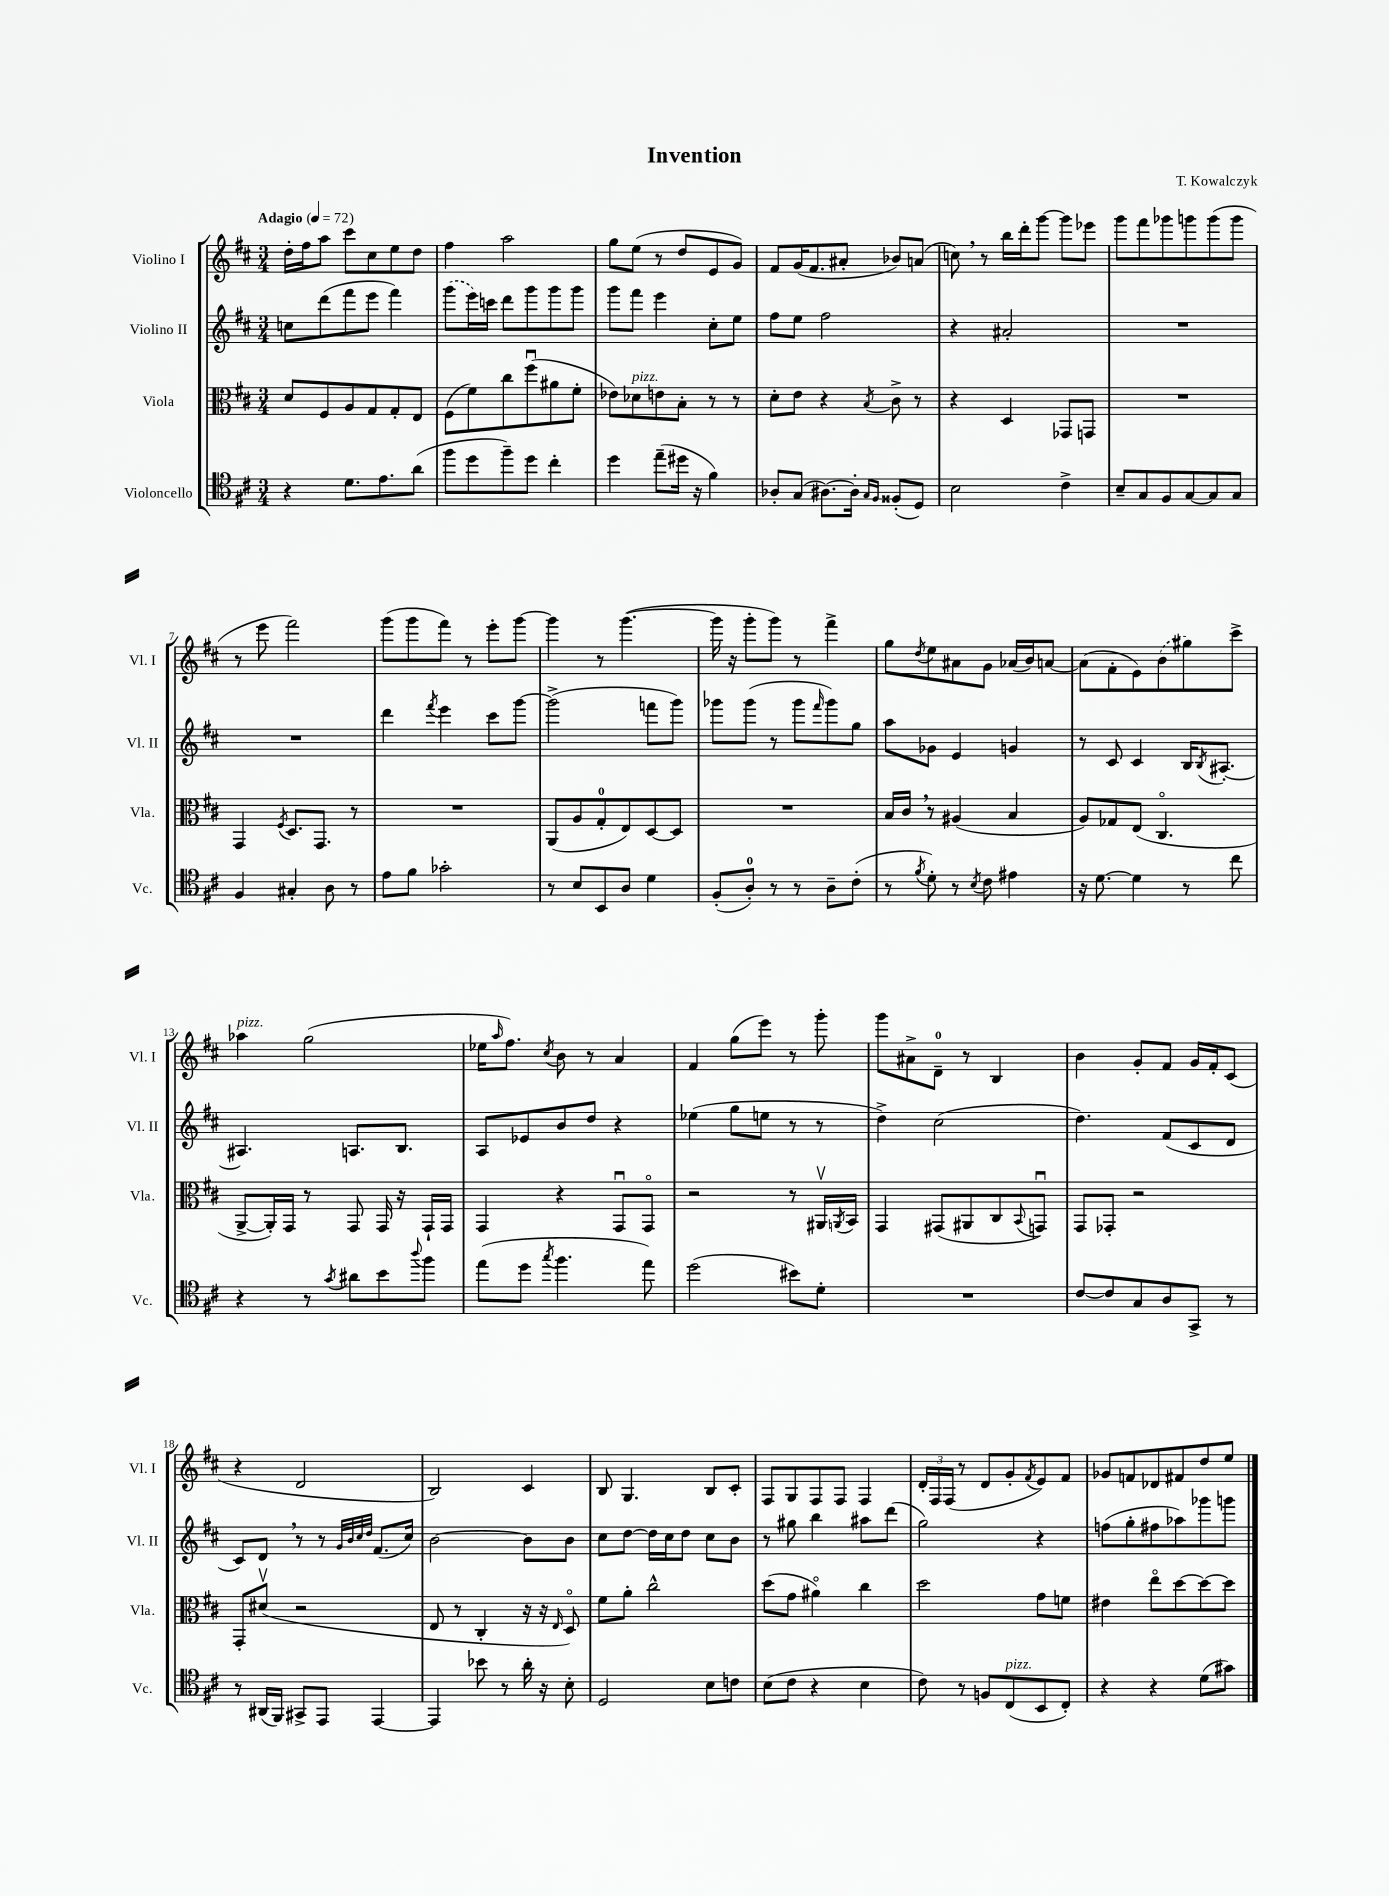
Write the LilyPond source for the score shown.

\header { title = "Invention" composer = "T. Kowalczyk" }
<<
\new StaffGroup <<
\new Staff = "s0" \with { instrumentName = "Violino I" shortInstrumentName = "Vl. I" } {
    \clef treble \key d \major \numericTimeSignature \time 3/4 \tempo "Adagio" 4 = 72
    d''16-. fis''16 a''8 cis'''8 cis''8 e''8 d''8 |
    fis''4 a''2 |
    g''8 e''8( r8 d''8 e'8 g'8) |
    fis'8 g'16( fis'8. ais'8-. bes'8) a'8( |
    c''8) \breathe r8 b''16 d'''16-. g'''8~ g'''8 ees'''8 |
    g'''8 fis'''8 ges'''8 g'''8 g'''8( g'''8 |
    r8 e'''8 fis'''2) |
    g'''8( g'''8 fis'''8) r8 e'''8-. g'''8~ |
    g'''4 r8 g'''4.~( |
    g'''16 r16 g'''8-. g'''8) r8 fis'''4-> |
    g''8 \acciaccatura { d''8 } e''8 ais'8 g'8 aes'16( b'16) a'8~ |
    a'8( fis'8-. e'8) \once \slurDashed b'8( gis''8) cis'''8-> |
    aes''4^\markup { \italic "pizz." } g''2( |
    ees''16 \grace { a''16 } fis''8.) \acciaccatura { cis''8 } b'8 r8 a'4 |
    fis'4 g''8( e'''8) r8 g'''8-. |
    g'''8 ais'8-> d'8-0-- r8 b4 |
    b'4 g'8-. fis'8 g'16 fis'16-. cis'8( |
    r4 d'2 |
    b2) cis'4 |
    b8 g4. b8 cis'8-. |
    fis8 g8 fis8 fis8 fis4 |
    \tuplet 3/2 { d'16-. fis16 fis16( } r8 d'8 g'8-. \acciaccatura { fis'8 } e'8) fis'8 |
    ges'8 f'8 des'8 fis'8 d''8 e''8 \bar "|." |
}
\new Staff = "s1" \with { instrumentName = "Violino II" shortInstrumentName = "Vl. II" } {
    \clef treble \key d \major \numericTimeSignature \time 3/4
    c''8 d'''8( fis'''8 e'''8 fis'''4) |
    \once \slurDashed g'''8( e'''16) c'''16 d'''8 g'''8 g'''8 g'''8 |
    g'''8 fis'''8 e'''4 cis''8-. e''8 |
    fis''8 e''8 fis''2 |
    r4 ais'2-. |
    R2. |
    R2. |
    d'''4 \acciaccatura { fis'''8 } e'''4 cis'''8 g'''8~ |
    g'''2->( f'''8 g'''8) |
    ges'''8 ges'''8( r8 ges'''8 \grace { fis'''16 } ges'''8) g''8 |
    a''8 ges'8 e'4 g'4 |
    r8 cis'8 cis'4 b16 \acciaccatura { b8 } ais8.~-. |
    ais4. a8. b8. |
    a8 ees'8 b'8 d''8 r4 |
    ees''4( g''8 e''8 r8 r8 |
    d''4->) cis''2( |
    d''4.) fis'8( cis'8 d'8 |
    cis'8) d'8 \breathe r8 r8 \grace { g'32 b'32 cis''32 d''32 } fis'8.( cis''16) |
    b'2~ b'8 b'8 |
    cis''8 d''8~ d''16 cis''16 d''8 cis''8 b'8 |
    r8 gis''8 b''4 ais''8 d'''8( |
    g''2) r4 |
    f''8( g''8-. fis''8 aes''8) ges'''8 g'''8 \bar "|." |
}
\new Staff = "s2" \with { instrumentName = "Viola" shortInstrumentName = "Vla." } {
    \clef alto \key d \major \numericTimeSignature \time 3/4
    d'8 fis8 a8 g8 g8-. e8 |
    fis8( fis'8) cis''8 fis''8\downbow( ais'8 fis'8-. |
    ees'8) des'8^\markup { \italic "pizz." } e'8 b8-. r8 r8 |
    d'8-. e'8 r4 \acciaccatura { b8 } cis'8-> r8 |
    r4 d4 ges,8 g,8 |
    R2. |
    g,4 \acciaccatura { fis8 } d8. g,8. r8 |
    R2. |
    a,8( a8 g8-0-. e8) d8~ d8 |
    R2. |
    b16 cis'16 \breathe r8 ais4( b4 |
    a8) ges8 e8( cis4.\flageolet |
    a,8~-> a,16-.) g,16 r8 g,8 g,16 r16 g,16-! g,16 |
    g,4 r4 g,8\downbow g,8\flageolet |
    r2 r8 ais,16\upbow \acciaccatura { a,8 } b,16 |
    g,4 gis,8( ais,8 cis8 \appoggiatura { b,8 } g,8\downbow) |
    g,8 ges,8-. r2 |
    g,8-. dis'8\upbow( r2 |
    e8 r8 cis4-. r16 r16 \grace { e16 } d8\flageolet) |
    fis'8 a'8-. cis''2-^ |
    d''8( g'8 ais'4\flageolet) cis''4 |
    d''2 g'8 f'8 |
    eis'4 e''8\flageolet d''8~ d''8~ d''8 \bar "|." |
}
\new Staff = "s3" \with { instrumentName = "Violoncello" shortInstrumentName = "Vc." } {
    \clef tenor \key d \major \numericTimeSignature \time 3/4
    r4 d'8. e'8. a'8( |
    fis''8 d''8 fis''8--) d''8 cis''4-. |
    d''4 e''8--( dis''16 r16 fis'4) |
    aes8-. g8( ais8.~) ais16-. \grace { g16 fis16 } fisis8-.( d8) |
    b2 cis'4-> |
    b8-- g8 fis8 g8~ g8 g8 |
    fis4 gis4-. a8 r8 |
    e'8 fis'8 ges'2-. |
    r8 b8 b,8 a8 d'4 |
    fis8-.( a8-0-.) r8 r8 a8-- cis'8-.( |
    r8 \acciaccatura { fis'8 } d'8-.) r8 \acciaccatura { b8 } cis'8 eis'4 |
    r16 d'8.~ d'4 r8 cis''8 |
    r4 r8 \acciaccatura { g'8 } ais'8 b'8 \appoggiatura { a''8 } fis''8 |
    e''8( d''8 \acciaccatura { g''8 } fis''4. e''8) |
    d''2( bis'8) d'8-. |
    R2. |
    cis'8~ cis'8 g8 a8 g,8-> r8 |
    r8 ais,16( fis,16) gis,8-> e,8 e,4~ |
    e,4 bes'8 r8 a'16-. r16 b8-. |
    d2 b8 c'8 |
    b8( cis'8 r4 b4 |
    cis'8) r8 f8 cis8^\markup { \italic "pizz." }( b,8 cis8-.) |
    r4 r4 d'8( gis'8) \bar "|." |
}
>>
>>
